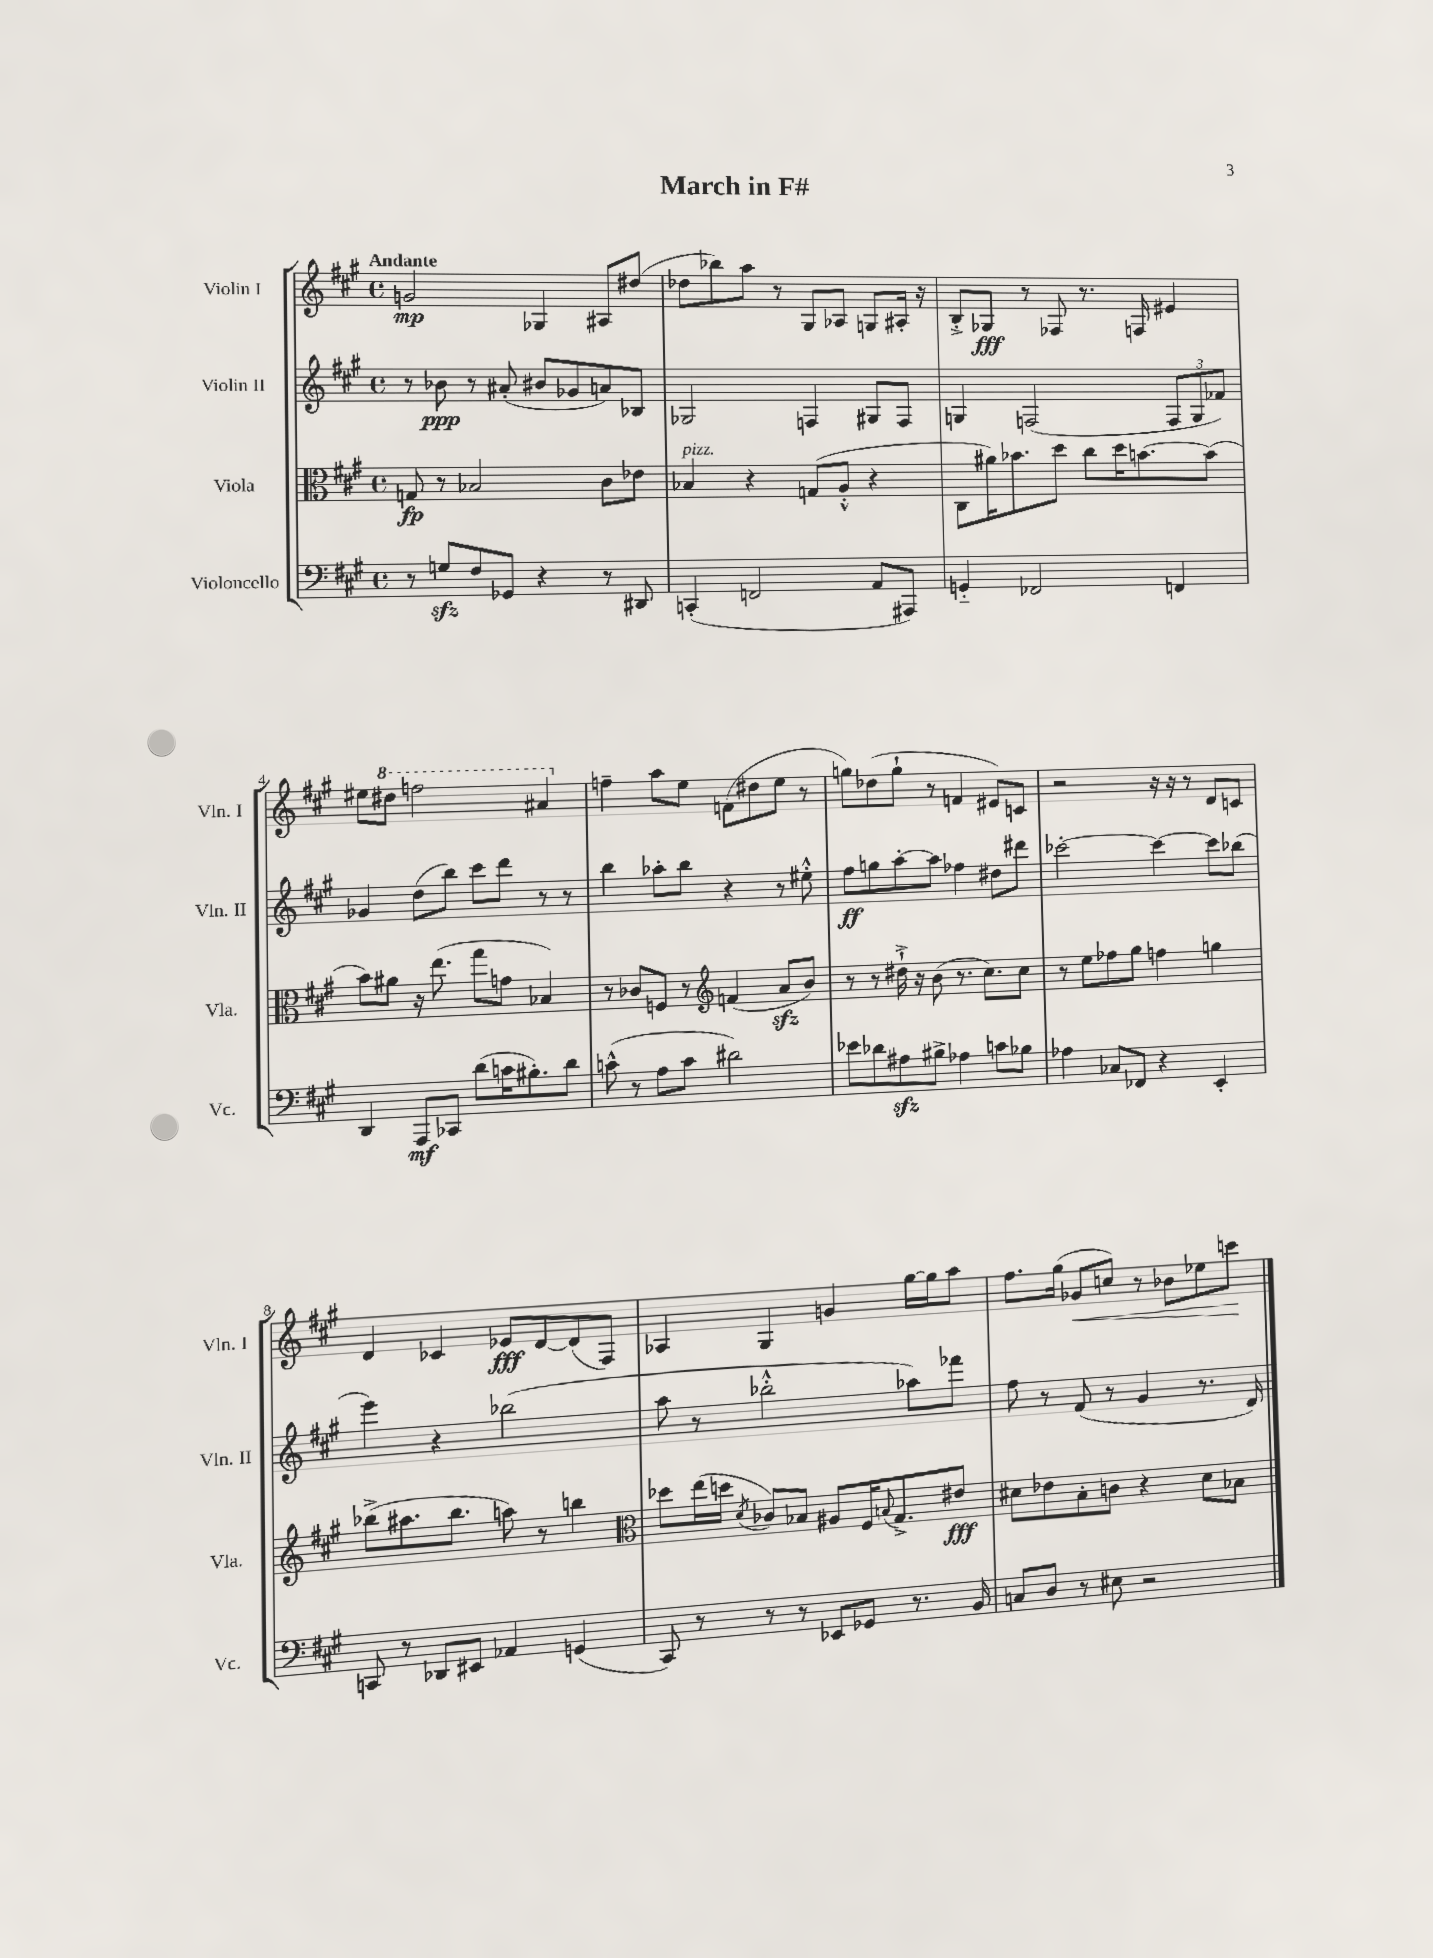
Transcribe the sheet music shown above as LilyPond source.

\header { title = "March in F#" }
<<
\new StaffGroup <<
\new Staff = "s0" \with { instrumentName = "Violin I" shortInstrumentName = "Vln. I" } {
    \clef treble \key a \major \defaultTimeSignature \time 4/4 \tempo "Andante"
    g'2\mp ges4 ais8 dis''8( |
    des''8 bes''8) a''8 r8 gis8 aes8 g8 ais16-. r16 |
    b8-.-> ges8\fff r8 fes8 r8. f16 eis'4 |
    eis''8 \ottava #1 dis'''8 f'''2 ais''4 \ottava #0 |
    f''4-- a''8 e''8 f'8( dis''8 e''8 r8 |
    g''8) des''8( g''8-! r8 f'4 eis'8) c'8 |
    r2 r16 r16 r8 d'8 c'8 |
    d'4 ces'4 ees'8\fff d'8~ d'8( fis8) |
    aes4 gis4 g'4 gis''16~ gis''16 a''8 |
    fis''8. gis''16( ges'8\< c''8) r8 bes'8 ees''8 c'''8\! \bar "|." |
}
\new Staff = "s1" \with { instrumentName = "Violin II" shortInstrumentName = "Vln. II" } {
    \clef treble \key a \major \defaultTimeSignature \time 4/4
    r8 bes'8\ppp r8 ais'8-.( bis'8 ges'8 a'8) bes8 |
    ges2 f4 gis8 f8 |
    g4 f2( \tuplet 3/2 { f8 g8 fes'8) } |
    ges'4 d''8( b''8) cis'''8 d'''8 r8 r8 |
    b''4 aes''8-. b''8 r4 r8 eis''8-.-^ |
    fis''8\ff g''8 a''8~-. a''8 fes''4 dis''8 dis'''8 |
    ces'''2~-. ces'''4~ ces'''8 bes''8( |
    e'''4) r4 bes''2( |
    a''8 r8 bes''2-.-^ aes''8) fes'''8 |
    fis''8 r8 fis'8( r8 gis'4 r8. d'16) \bar "|." |
}
\new Staff = "s2" \with { instrumentName = "Viola" shortInstrumentName = "Vla." } {
    \clef alto \key a \major \defaultTimeSignature \time 4/4
    g8\fp r8 bes2 cis'8 ees'8 |
    bes4^\markup { \italic "pizz." } r4 g8( a8-.-^ r4 |
    cis8 ais'16) bes'8. d''8 cis''8 d''16 b'8.~ b'8( |
    b'8) ais'8 r16 e''8.( gis''8 g'8 bes4) |
    r8 ces'8 f8 r8 \clef treble f'4( a'8\sfz b'8) |
    r8 r8 dis''16-!-> r16 b'8( r8. cis''8.) cis''8 |
    r8 e''8 fes''8 gis''8 f''4 g''4 |
    bes''8->( ais''8. bes''8. a''8) r8 b''4 |
    \clef alto des''8 e''16( d''16 \acciaccatura { d'8 } ces'8) bes8 ais8 fis16 \appoggiatura { b8 } gis8.-> eis'8\fff |
    dis'8 ees'8 b8-. c'8 r4 dis'8 bes8 \bar "|." |
}
\new Staff = "s3" \with { instrumentName = "Violoncello" shortInstrumentName = "Vc." } {
    \clef bass \key a \major \defaultTimeSignature \time 4/4
    r8 g8\sfz fis8 ges,8 r4 r8 dis,8 |
    c,4-.( f,2 a,8 ais,,8) |
    g,4-_ fes,2 f,4 |
    d,4 a,,8\mf ces,8 d'8( c'16 bis8.-.) d'8 |
    c'8-^( r8 a8 c'8 dis'2) |
    ees'8 des'8 ais8\sfz bis8-> aes4 c'8 bes8 |
    aes4 ces8 fes,8 r4 e,4-. |
    c,8 r8 des,8 eis,8 aes,4 g,4( |
    cis,8) r8 r8 r8 ees,8 ges,8 r8. b,16 |
    c8 d8 r8 eis8 r2 \bar "|." |
}
>>
>>
